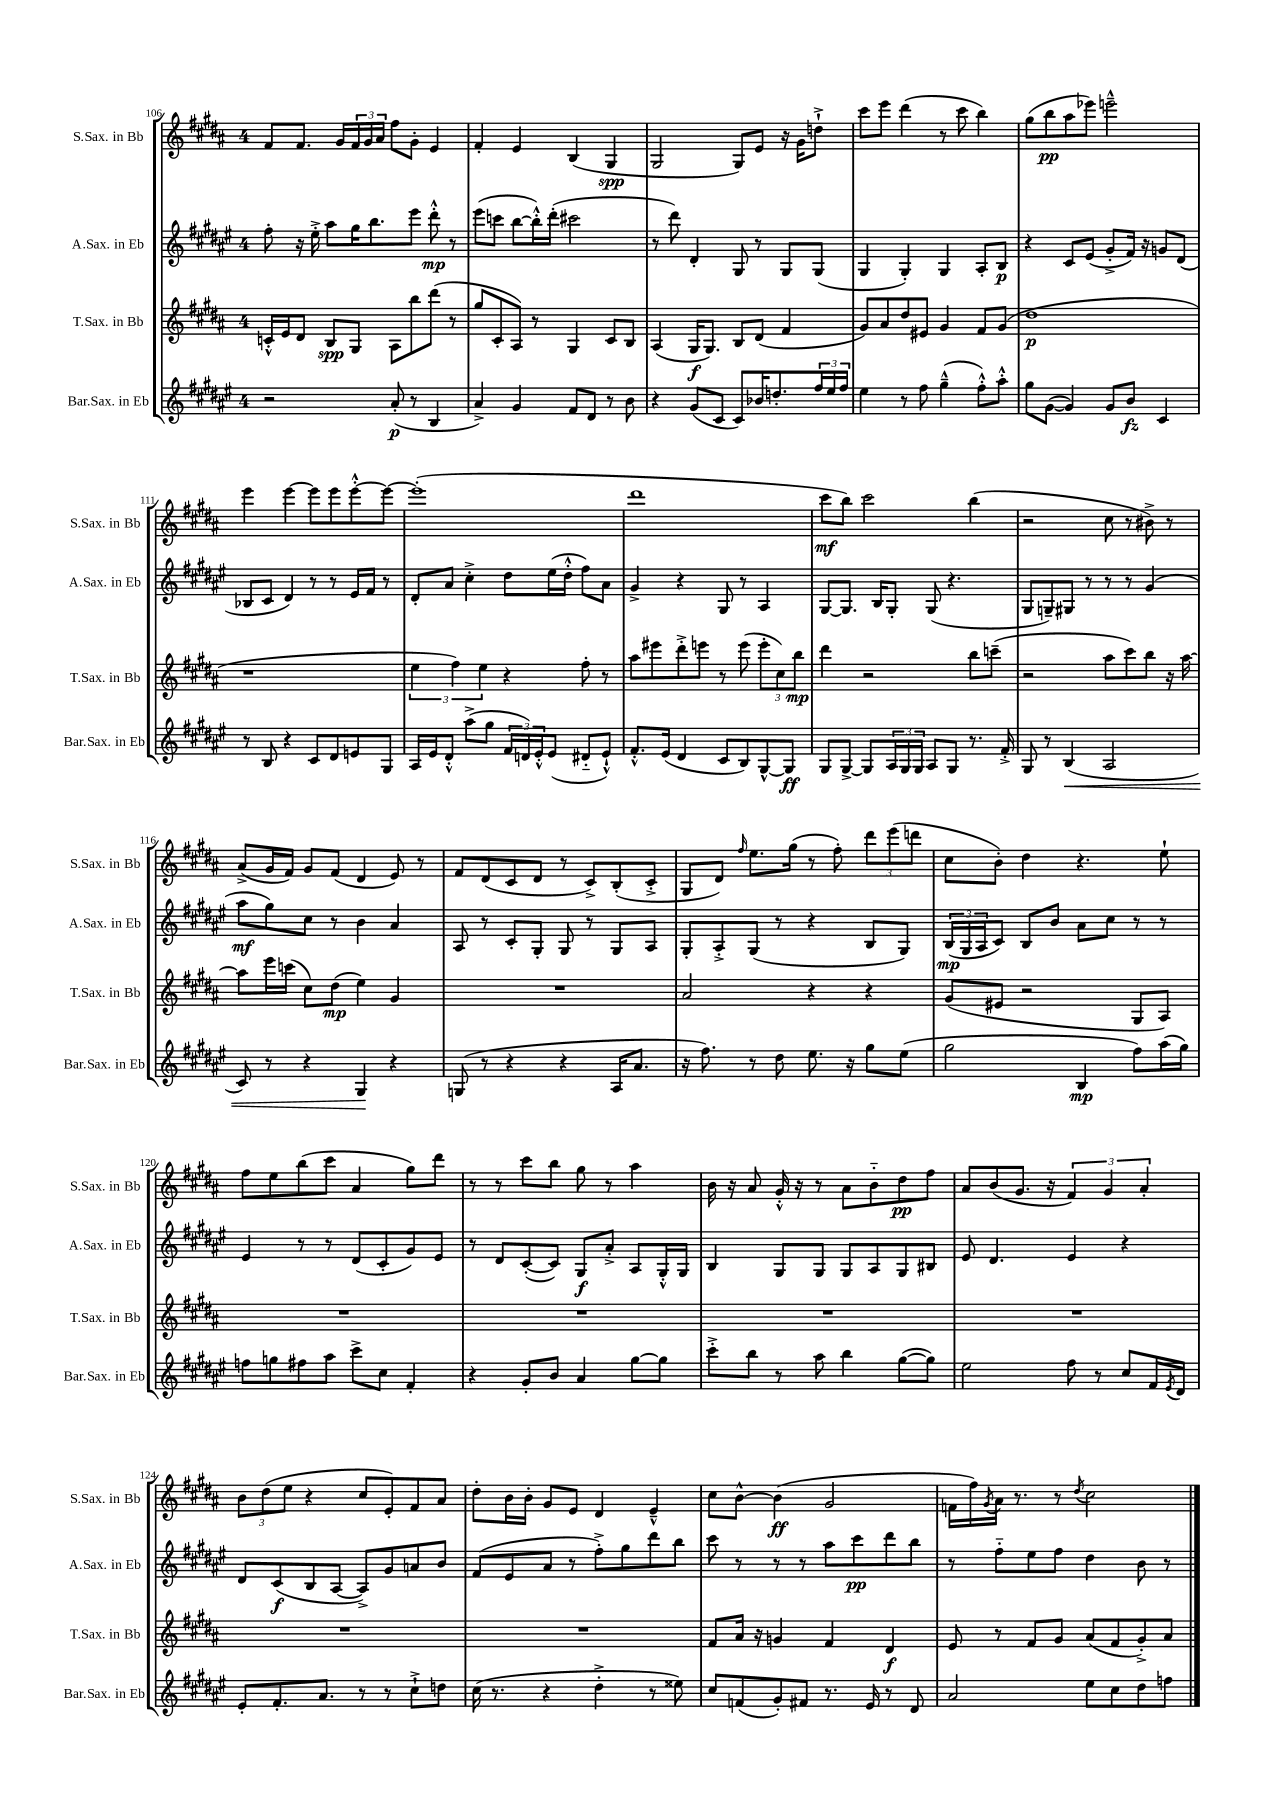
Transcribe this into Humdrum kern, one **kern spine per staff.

**kern	**kern	**kern	**kern
*staff4	*staff3	*staff2	*staff1
*clefG2	*clefG2	*clefG2	*clefG2
*k[f#c#g#d#a#e#]	*k[f#c#g#d#a#]	*k[f#c#g#d#a#e#]	*k[f#c#g#d#a#]
*M4/4	*M4/4	*M4/4	*M4/4
2r	16c'^^/LL	8ff#'\	8f#/L
.	16e/J	.	.
.	8d#/J	16r	8.f#/J
.	.	16ee#'^\	.
.	8B/L	8aa#\L	.
.	.	.	16g#/LL
.	8G#/J	16gg#\K	24f#/
.	.	.	24g#/
.	.	8.bb\	.
.	.	.	24a#/JJ
(8a#'/	8A#\L	.	8ff#\L
8r	8bb\	8eee#\J	8g#'\J
4B/	(8ddd#\J	8ddd#'^^\	4e/
.	8r	8r	.
=	=	=	=
4a#^/)	8gg#/L	(8eee#\L	4f#'/
.	8c#'/	8ccc\J	.
4g#/	8A#/J)	[8bb\L	4e/
.	8r	16bb'^^\]L)	.
.	.	(16ddd#'\JJ	.
8f#/L	4G#/	2ccc#\	(4B/
8d#/J	.	.	.
8r	8c#/L	.	4G#/
8b\	8B/J	.	.
=	=	=	=
4r	(4A#/	8r	2G#/
.	.	8ddd#\)	.
(8g#/L	16G#/LK	4d#'/	.
.	8.G#/J)	.	.
8c#/J	.	.	.
8c#/L)	8B/L	8G#/	8G#/L)
16b-/K	(8d#/J	8r	8e/J
8.dd'/	.	.	.
.	4f#/	8G#/L	16r
.	.	.	16g#\LK
24ff#/L	.	(8G#/J	8dd`^\J
24ee#/	.	.	.
24ff#/JJ	.	.	.
=	=	=	=
4ee#\	8g#/L)	4G#/	8ccc#\L
.	8a#/	.	8eee\J
8r	8dd#/	4G#'/)	(4ddd#\
8ff#\	8e#/J	.	.
(4gg#~^^\	4g#/	4G#/	8r
.	.	.	8ccc#\
8ff#'^^\L)	8f#/L	8A#'/L	4bb\)
8aa#'^^\J	(8g#/J	8B/J	.
=	=	=	=
8gg#\L	1dd#	4r	(8gg#\L
([8g#\J	.	.	8bb\
4g#/])	.	8c#/L	8aa#\
.	.	(8e#/J	8eee-\J)
8g#/L	.	8g#'^/L	2eee~^^\
8b/J	.	16f#/Jk)	.
.	.	16r	.
4c#/	.	8g/L	.
.	.	(8d#/J	.
=	=	=	=
8r	1r	8B-/L	4eee\
8B/	.	8c#/J	.
4r	.	4d#/)	[4eee\
8c#/L	.	8r	8eee\]L
8d#/	.	8r	8eee\
8e/	.	16e#/LL	[8eee'^^\
.	.	16f#/JJ	.
8G#/J	.	8r	8eee\_J
=	=	=	=
16A#/LL	6ee\	8d#'/L	(1eee']
16e#/J	.	.	.
8d#'^^/J	.	8a#/J	.
.	6ff#\)	.	.
(8aa#^\L	.	4cc#'^\	.
.	6ee\	.	.
8gg#\J	.	.	.
24f#/LL	4r	8dd#\L	.
24d/)	.	.	.
24e#'^^/J	.	.	.
(8e#/J	.	(16ee#\L	.
.	.	16dd#'^^\JJ	.
8d#'~/L	8ff#'\	8ff#\L)	.
8e#`^^/J)	8r	8a#\J	.
=	=	=	=
8.f#'^^/L	8aa#\L	4g#^/	1ddd#
.	8eee#\	.	.
(16e#/Jk	.	.	.
4d#/	8ddd#'^\	4r	.
.	8eee\J	.	.
8c#/L	8r	8G#/	.
8B/)	(8eee\	8r	.
[8G#^^/	12eee'\L	4A#/	.
.	12cc#\)	.	.
8G#/]J	.	.	.
.	12bb\J	.	.
=	=	=	=
8G#/L	4ddd#\	[8G#/L	8ccc#\L
[8G#^/J	.	8.G#/]J	8bb\J)
8G#/]L	2r	.	2ccc#\
.	.	16B/LK	.
24A#/L	.	8G#'/J	.
24G#/	.	.	.
24G#/JJ	.	.	.
8A#/L	.	(8G#/	.
8G#/J	.	4.r	.
8.r	8bb\L	.	(4bb\
.	(8ccc~\J	.	.
16f#'^/	.	.	.
=	=	=	=
8G#/	2r	8G#/L	2r
8r	.	8G~/)	.
(4B/	.	8G#/J	.
.	.	8r	.
2A#/	8aa#\L	8r	8cc#\
.	8ccc#\)	8r	8r
.	8bb\J	(4g#/	8b#^\)
.	16r	.	8r
.	[16aa#\	.	.
=	=	=	=
8c#/)	8aa#\]L	8aa#\L	(8a#^/L
8r	16eee\L	8gg#\)	16g#/L
.	(16ccc\JJ	.	16f#/JJ)
4r	8cc#\L)	8cc#\J	8g#/L
.	(8dd#\J	8r	(8f#/J
4G#/	4ee\)	4b\	4d#/
4r	4g#/	4a#/	8e/)
.	.	.	8r
=	=	=	=
(8G/	1r	8A#/	8f#/L
8r	.	8r	(8d#/
4r	.	8c#'/L	8c#/
.	.	8G#'/J	8d#/J
4r	.	8G#/	8r
.	.	8r	8c#^/L)
16A#/LK	.	8G#/L	(8B'/
8.a#/J	.	.	.
.	.	8A#/J	8c#'^/J
=	=	=	=
16r	2a#/	8G#'/L	8G#/L
8.ff#\)	.	.	.
.	.	8A#'^/	8d#/J)
.	.	.	16qqff#/
8r	.	(8G#/J	8.ee\L
8dd#\	.	8r	.
.	.	.	(16gg#\Jk
8.ee#\	4r	4r	8r
.	.	.	8ff#'\)
16r	.	.	.
8gg#\L	4r	8B/L	12ddd#\L
.	.	.	(12eee\
(8ee#\J	.	8G#/J)	.
.	.	.	12ddd\J
=	=	=	=
2gg#\	(8g#/L	(24B/LL	8cc#\L
.	.	24G#/	.
.	.	24A#/J	.
.	8e#/J	8c#/J)	8b'\J)
.	2r	8B/L	4dd#\
.	.	8b/J	.
4B/	.	8a#\L	4.r
.	.	8cc#\J	.
8ff#\L)	8G#/L	8r	.
(16aa#\L	8A#/J)	8r	8ee`\
16gg#\JJ)	.	.	.
=	=	=	=
8ff\L	1r	4e#/	8ff#\L
8gg\	.	.	8ee\
8ff#\	.	8r	(8bb\
8aa#\J	.	8r	8ccc#\J
8ccc#^\L	.	(8d#/L	4a#/
8cc#\J	.	8c#'/	.
4f#'/	.	8g#/)	8gg#\L)
.	.	8e#/J	8ddd#\J
=	=	=	=
4r	1r	8r	8r
.	.	8d#/L	8r
8g#'/L	.	([8c#'/	8ccc#\L
8b/J	.	8c#/]J)	8bb\J
4a#/	.	8G#/L	8gg#\
.	.	8a#'^/J	8r
[8gg#\L	.	8A#/L	4aa#\
8gg#\]J	.	16G#'^^/L	.
.	.	16G#/JJ	.
=	=	=	=
8ccc#'^\L	1r	4B/	16b\
.	.	.	16r
8bb\J	.	.	8a#/
8r	.	8G#/L	16g#'^^/
.	.	.	16r
8aa#\	.	8G#/J	8r
4bb\	.	8G#/L	8a#\L
.	.	8A#/	8b'~\
([8gg#\L	.	8G#/	8dd#\
8gg#\]J)	.	8B#/J	8ff#\J
=	=	=	=
2ee#\	1r	8e#/	8a#/L
.	.	4.d#/	(8b/
.	.	.	8.g#/J
.	.	.	16r
8ff#\	.	4e#/	6f#/)
8r	.	.	.
.	.	.	6g#/
8cc#/L	.	4r	.
.	.	.	6a#'/
16f#/L	.	.	.
8qe#/	.	.	.
16d#/JJ	.	.	.
=	=	=	=
8e#'/L	1r	8d#/L	12b\L
.	.	.	(12dd#\
8.f#'/	.	(8c#/	.
.	.	.	12ee\J
.	.	8B/	4r
8.a#/J	.	.	.
.	.	[8A#/J	.
8r	.	8A#^/]L)	8cc#/L
8r	.	8g#/	8e'/)
8cc#`^\L	.	8a/	8f#/
8dd\J	.	8b/J	8a#/J
=	=	=	=
(16cc#\	1r	(8f#/L	8dd#'\L
8.r	.	.	.
.	.	8e#/	16b\L
.	.	.	16b'\JJ
4r	.	8a#/J	8g#/L
.	.	8r	8e/J
4dd#'^\	.	8ff#'^\L)	4d#/
.	.	8gg#\	.
8r	.	8ddd#\	4e~^^/
8ee##\)	.	8bb\J	.
=	=	=	=
8cc#/L	8f#/L	8ccc#\	8cc#\L
(8f/	16a#/Jk	8r	[8b^^\J
.	16r	.	.
8g#'/)	4g/	8r	(4b\]
8f#/J	.	8r	.
8.r	4f#/	8aa#\L	2g#/
.	.	8ccc#\	.
16e#/	.	.	.
8r	4d#/	8ddd#\	.
8d#/	.	8bb\J	.
=	=	=	=
2a#/	8e/	8r	16f\LL
.	.	.	16ff#\)
.	.	.	8qg#/
.	8r	8ff#'~\L	16a#\JJ
.	.	.	8.r
.	8f#/L	8ee#\	.
.	8g#/J	8ff#\J	8r
.	.	.	8qdd#/
8ee#\L	(8a#/L	4dd#\	2cc#\
8cc#\	8f#/	.	.
8dd#\	8g#'^/)	8b\	.
8ff\J	8a#/J	8r	.
==	==	==	==
*-	*-	*-	*-
